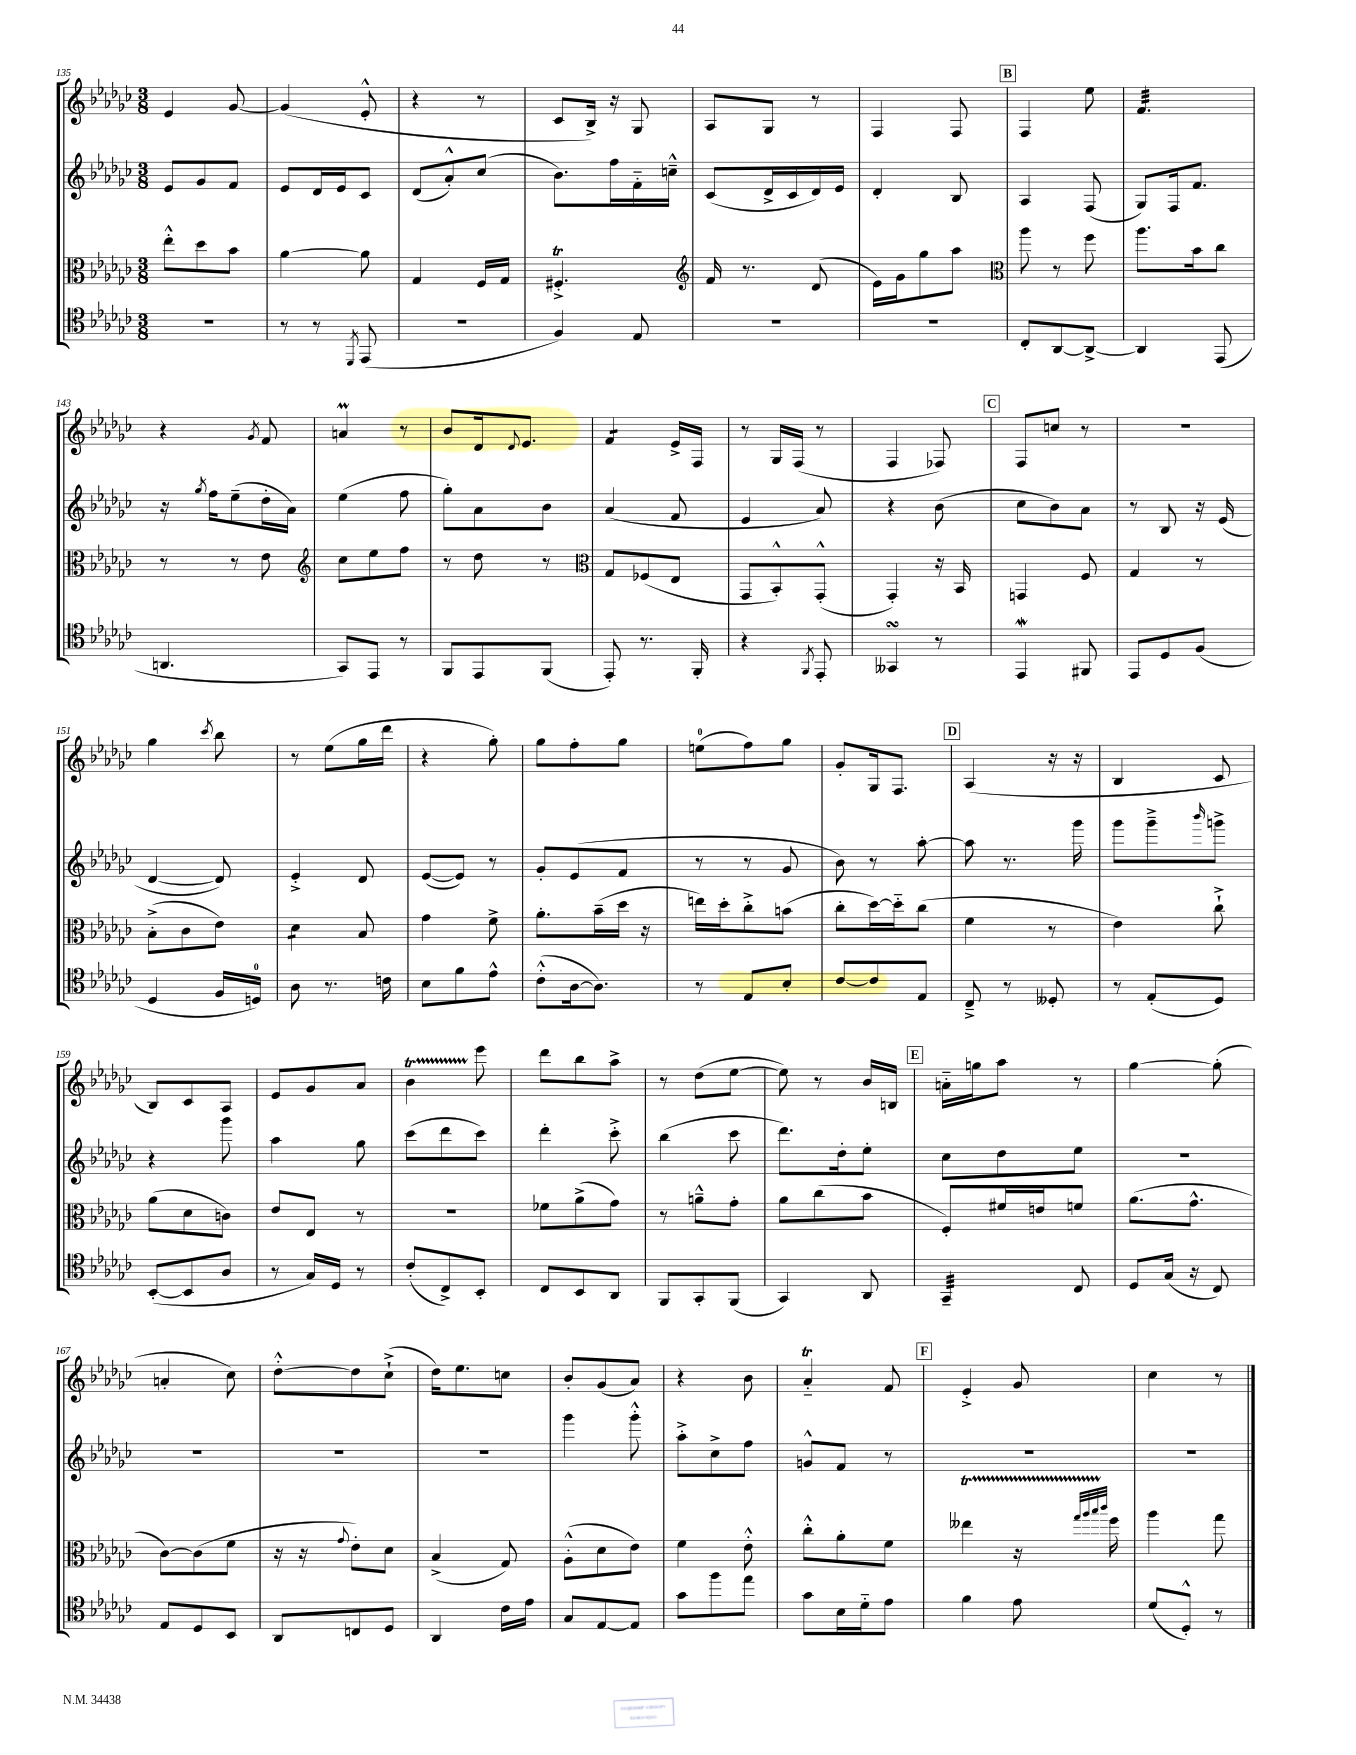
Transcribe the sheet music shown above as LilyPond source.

<<
\new StaffGroup <<
\new Staff = "s0" {
    \clef treble \key ges \major \numericTimeSignature \time 3/8
    ees'4 ges'8~ |
    ges'4( ees'8-.-^ |
    r4 r8 |
    ces'8 bes16->) r16 ges8 |
    aes8 ges8 r8 |
    f4 f8 |
    \mark \markup { \box "B" } f4 ees''8 |
    f'4.:32 |
    r4 \acciaccatura { ges'8 } f'8 |
    a'4\prall r8 |
    bes'8 des'16 \appoggiatura { des'8 } ees'8. |
    f'4:8 ees'16-> f16 |
    r8 ges16 f16( r8 |
    f4 fes8) |
    \mark \markup { \box "C" } f8 c''8 r8 |
    R4. |
    ges''4 \acciaccatura { ces'''8 } bes''8 |
    r8 ees''8( ges''16 des'''16 |
    r4 ges''8-.) |
    ges''8 f''8-. ges''8 |
    e''8-0( f''8) ges''8 |
    ges'8-. ges16 f8. |
    \mark \markup { \box "D" } aes4( r16 r16 |
    bes4 ces'8 |
    bes8) ces'8 aes8 |
    ees'8 ges'8 aes'8 |
    bes'4\startTrillSpan ees'''8\stopTrillSpan |
    des'''8 bes''8 aes''8-> |
    r8 des''8( ees''8~ |
    ees''8) r8 bes'16 b16 |
    \mark \markup { \box "E" } a'16-_ g''16 aes''8 r8 |
    ges''4~ ges''8-.( |
    a'4-. ces''8) |
    des''8~-.-^ des''8 ces''8-!->( |
    des''16) ees''8. c''8 |
    bes'8-. ges'8( aes'8) |
    r4 bes'8 |
    aes'4-_\trill f'8 |
    \mark \markup { \box "F" } ees'4-.-> ges'8 |
    ces''4 r8 \bar "|." |
}
\new Staff = "s1" {
    \clef treble \key ges \major \numericTimeSignature \time 3/8
    ees'8 ges'8 f'8 |
    ees'8 des'16 ees'16 ces'8 |
    des'8( aes'8-.-^) ces''8( |
    bes'8.) f''16 f'16-_ c''16---^ |
    ces'8( des'16-> ces'16 des'16) ees'16 |
    des'4-. bes8 |
    \mark \markup { \box "B" } aes4 f8( |
    ges8) f16 f'8. |
    r16 \acciaccatura { ges''8 } f''16 ees''8--( des''16-. aes'16) |
    ees''4( f''8 |
    ges''8-.) aes'8 bes'8 |
    aes'4( f'8 |
    ees'4 aes'8) |
    r4 bes'8( |
    \mark \markup { \box "C" } ces''8 bes'8) aes'8 |
    r8 bes8 r16 ees'16( |
    des'4~ des'8) |
    ees'4-.-> des'8 |
    ees'8~( ees'8) r8 |
    ges'8-. ees'8( f'8 |
    r8 r8 ges'8 |
    bes'8) r8 aes''8~-. |
    \mark \markup { \box "D" } aes''8 r8. ges'''16 |
    ges'''8 ges'''8---> \grace { bes'''16 } g'''8-> |
    r4 ges'''8 |
    aes''4 ges''8 |
    ces'''8( des'''8 ces'''8) |
    des'''4-. ces'''8-.-> |
    bes''4( ces'''8 |
    des'''8.) des''16-. ees''8-. |
    \mark \markup { \box "E" } ces''8 des''8 ees''8 |
    R4. |
    R4. |
    R4. |
    R4. |
    ges'''4 ges'''8-.-^ |
    aes''8-.-> ces''8-> f''8 |
    g'8-^ f'8 r8 |
    \mark \markup { \box "F" } R4. |
    R4. \bar "|." |
}
\new Staff = "s2" {
    \clef alto \key ges \major \numericTimeSignature \time 3/8
    ees''8-.-^ des''8 bes'8 |
    aes'4~ aes'8 |
    ges4 f16 ges16 |
    fis4.-.->\trill |
    \clef treble f'16 r8. des'8( |
    ees'16) ges'16 ges''8 aes''8 |
    \mark \markup { \box "B" } \clef alto aes''8 r8 f''8 |
    aes''8. bes'16 ces''8 |
    r8 r8 ees'8 |
    \clef treble ces''8 ees''8 f''8 |
    r8 des''8 r8 |
    \clef alto ges8 fes8( ees8 |
    ges,8 bes,8-.-^) ges,8-.-^( |
    ges,4-.) r16 bes,16 |
    \mark \markup { \box "C" } g,4 f8 |
    ges4 r8 |
    bes8-.->( ces'8 ees'8) |
    des'4:8 bes8 |
    ges'4 f'8-> |
    aes'8.-. bes'16--( des''16 r16 |
    e''16) des''16-. ces''8-.-> b'8( |
    ces''8-. des''16~) des''16-_ ces''8( |
    \mark \markup { \box "D" } f'4 r8 |
    ees'4) ces''8-!-> |
    aes'8( des'8 c'8) |
    ees'8 ees8 r8 |
    R4. |
    fes'8 aes'8->( ges'8) |
    r8 a'8---^ ges'8-. |
    aes'8 ces''8( bes'8 |
    \mark \markup { \box "E" } f8-.) fis'16 e'16 f'8 |
    aes'8.( ges'8.-^ |
    ces'8~) ces'8( f'8 |
    r16 r16 \appoggiatura { ges'8 } ees'8-.) des'8 |
    bes4->( ges8) |
    aes8-.-^( des'8 ees'8) |
    f'4 ees'8-.-^ |
    ces''8-.-^ aes'8-. f'8 |
    \mark \markup { \box "F" } eeses''4\startTrillSpan r16 \grace { ges''32 aes''32 bes''32 ces'''32 } f''16\stopTrillSpan |
    aes''4 ges''8 \bar "|." |
}
\new Staff = "s3" {
    \clef tenor \key ges \major \numericTimeSignature \time 3/8
    R4. |
    r8 r8 \acciaccatura { des,8 } ees,8( |
    R4. |
    f4) ees8 |
    R4. |
    R4. |
    \mark \markup { \box "B" } ces8-. aes,8~ aes,8~-> |
    aes,4 ees,8( |
    a,4. |
    ges,8) ees,8 r8 |
    f,8 ees,8 f,8( |
    ees,8-.) r8. f,16-. |
    r4 \acciaccatura { f,8 } ees,8-. |
    geses,4\turn r8 |
    \mark \markup { \box "C" } ees,4\mordent fis,8 |
    ees,8 des8 f8( |
    des4 f16 d16-0) |
    aes8 r8. c'16 |
    bes8 f'8 ees'8-^ |
    ces'8-.-^( aes16~ aes8.) |
    r8 ees8 bes8-. |
    ces'8~ ces'8 ees8 |
    \mark \markup { \box "D" } ces8---> r8 deses8-. |
    r8 ees8-.( des8) |
    bes,8~-.( bes,8 aes8 |
    r8 ges16) des16 r8 |
    ces'8-.( ces8->) bes,8-. |
    ces8 bes,8 aes,8 |
    f,8 ges,8-. f,8( |
    ges,4) aes,8 |
    \mark \markup { \box "E" } ges,4:32-- ces8 |
    des8 ges16( r16 ces8) |
    ees8 des8 bes,8 |
    aes,8 c8 des8 |
    aes,4 ces'16 ees'16 |
    ges8 ees8~ ees8 |
    ges'8 f''8 ees''8 |
    ges'8 bes16 des'16-_ ees'8 |
    \mark \markup { \box "F" } f'4 ees'8 |
    des'8( des8-.-^) r8 \bar "|." |
}
>>
>>
\layout { \context { \Score currentBarNumber = #135 } }
